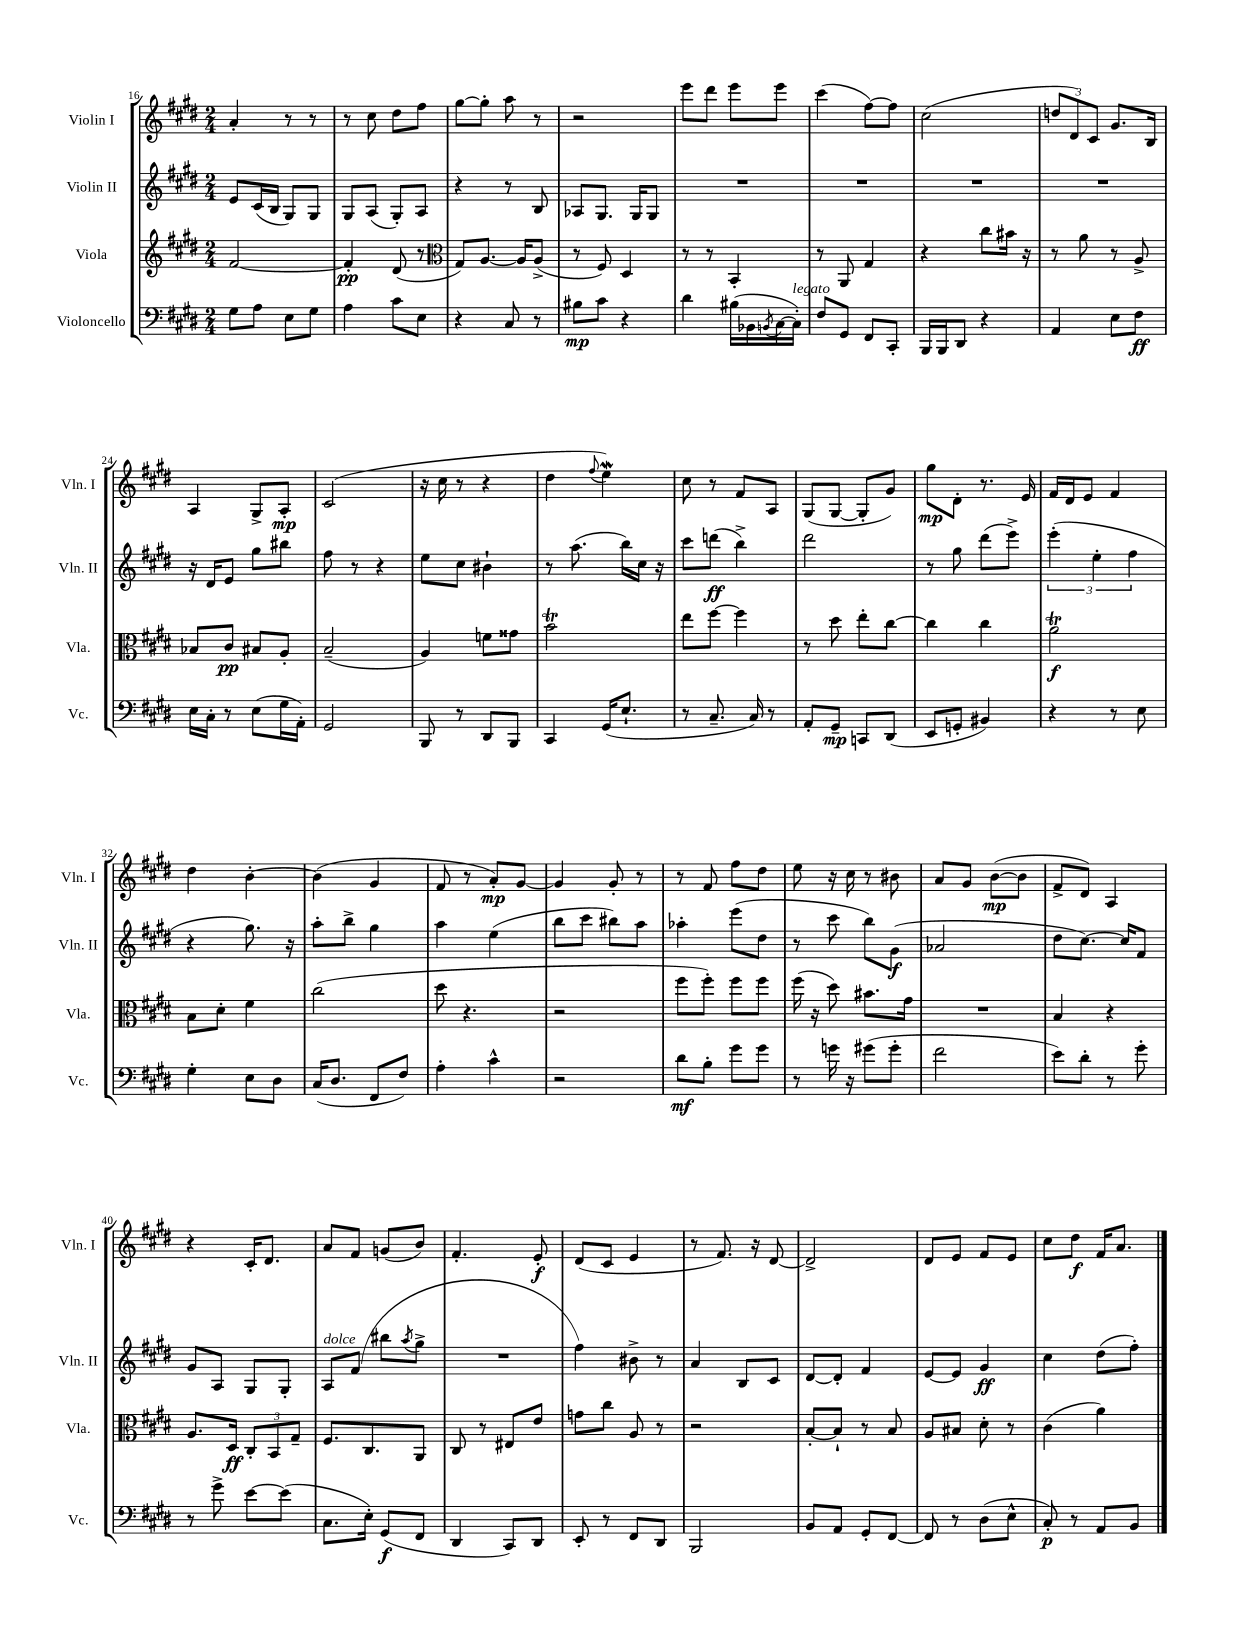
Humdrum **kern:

**kern	**kern	**kern	**kern
*staff4	*staff3	*staff2	*staff1
*clefF4	*clefG2	*clefG2	*clefG2
*k[f#c#g#d#]	*k[f#c#g#d#]	*k[f#c#g#d#]	*k[f#c#g#d#]
*M2/4	*M2/4	*M2/4	*M2/4
8G#	[2f#	8e	4a'
8A	.	(16c#	.
.	.	16B	.
8E	.	8G#)	8r
8G#	.	8G#	8r
=	=	=	=
4A	4f#']	8G#	8r
.	.	(8A	8cc#
8c#	(8d#	8G#')	8dd#
8E	8r	8A	8ff#
=	=	=	=
*	*clefC3	*	*
4r	8G#)	4r	[8gg#
.	[8.A	.	8gg#']
8C#	.	8r	8aa
.	16A]	.	.
8r	(8A^	8B	8r
=	=	=	=
8B#	8r	8A-	2r
8c#	8F#)	8.G#	.
4r	4D#	.	.
.	.	16G#	.
.	.	8G#	.
=	=	=	=
4d#	8r	2r	8eee
.	8r	.	8ddd#
(16B#	4BB'	.	8eee
16BB-	.	.	.
8qBB	.	.	.
[16C#	.	.	8eee
16C#'])	.	.	.
=	=	=	=
8F#	8r	2r	(4ccc#
8GG#	8AA	.	.
8FF#	4G#	.	[8ff#)
8CC#'	.	.	8ff#]
=	=	=	=
16BBB	4r	2r	(2cc#
16BBB	.	.	.
8DD#	.	.	.
4r	8cc#	.	.
.	16b#	.	.
.	16r	.	.
=	=	=	=
4AA	8r	2r	12dd
.	.	.	12d#)
.	8a	.	.
.	.	.	12c#
8E	8r	.	8.g#
8F#	8A^	.	.
.	.	.	16B
=	=	=	=
16E	8B-	16r	4A
16C#'	.	16d#	.
8r	8c#	8e	.
(8E	8B#	8gg#	8G#^
16G#	8A'	8bb#	8A'
16AA')	.	.	.
=	=	=	=
2GG#	(2B~	8ff#	(2c#
.	.	8r	.
.	.	4r	.
=	=	=	=
8BBB	4A)	8ee	16r
.	.	.	16cc#
8r	.	8cc#	8r
8DD#	8f	4b#`	4r
8BBB	8g##	.	.
=	=	=	=
4CC#	2b	8r	4dd#
.	.	(8.aa	.
.	.	.	8qqff#
(16GG#	.	.	4ee)
8.E`	.	16bb)	.
.	.	16cc#	.
.	.	16r	.
=	=	=	=
8r	8ee	8ccc#	8cc#
8.C#~	[8ff#	(8ddd	8r
.	4ff#]	4bb^)	8f#
16C#)	.	.	.
8r	.	.	8A
=	=	=	=
8AA'	8r	2ddd#	(8G#
8GG#~	8dd#	.	[8G#
8CC	8ee'	.	8G#']
(8DD#	[8cc#	.	8g#)
=	=	=	=
8EE	4cc#]	8r	8gg#
8GG'	.	8gg#	8d#'
4BB#)	4cc#	(8ddd#	8.r
.	.	8eee^)	.
.	.	.	16e
=	=	=	=
4r	2a	(6eee'	16f#
.	.	.	16d#
.	.	.	8e
.	.	6ee'	.
8r	.	.	4f#
.	.	6ff#	.
8E	.	.	.
=	=	=	=
4G#'	8B	4r	4dd#
.	8d#'	.	.
8E	4f#	8.gg#)	[4b'
8D#	.	.	.
.	.	16r	.
=	=	=	=
(16C#	(2cc#	8aa'	(4b]
8.D#	.	.	.
.	.	8bb^	.
8FF#	.	4gg#	4g#
8F#)	.	.	.
=	=	=	=
4A'	8dd#	4aa	8f#
.	4.r	.	8r
4c#^^	.	(4ee	8a')
.	.	.	[8g#
=	=	=	=
2r	2r	8bb	4g#]
.	.	8ccc#	.
.	.	8bb#)	8g#'
.	.	8aa	8r
=	=	=	=
8d#	8ff#	4aa-'	8r
8B'	8ff#')	.	8f#
8g#	8ff#	(8eee	8ff#
8g#	8ff#	8dd#	8dd#
=	=	=	=
8r	(16ff#	8r	8ee
.	16r	.	.
16g	8dd#)	8ccc#	16r
16r	.	.	16cc#
(8g#	8.b#	8bb)	8r
8g#'	.	(8g#	8b#
.	16g#	.	.
=	=	=	=
2f#	2r	2a-	8a
.	.	.	8g#
.	.	.	([8b
.	.	.	8b]
=	=	=	=
8e)	4B	8dd#	8f#^
8d#'	.	[8.cc#)	8d#)
8r	4r	.	4A
.	.	16cc#]	.
8g#'	.	8f#	.
=	=	=	=
8r	8.A	8g#	4r
8g#^	.	8A	.
.	16D#	.	.
[8e	12C#'	8G#	16c#'
.	.	.	8.d#
.	12BB	.	.
(8e]	.	8G#'	.
.	12G#~	.	.
=	=	=	=
8.C#	8.F#	8A	8a
.	.	(8f#	8f#
16E')	8.C#	.	.
(8GG#	.	8bb#	(8g
.	.	8qaa	.
8FF#	8AA	8gg#^	8b)
=	=	=	=
4DD#	8C#	2r	4.f#'
.	8r	.	.
8CC#)	8E#	.	.
8DD#	8e	.	8e'
=	=	=	=
8EE'	8g	4ff#)	(8d#
8r	8cc#	.	8c#
8FF#	8A	8b#^	4e
8DD#	8r	8r	.
=	=	=	=
2BBB	2r	4a	8r
.	.	.	8.f#)
.	.	8B	.
.	.	.	16r
.	.	8c#	[8d#
=	=	=	=
8BB	[8B'	[8d#	2d#^]
8AA	8B`]	8d#']	.
8GG#'	8r	4f#	.
[8FF#	8B	.	.
=	=	=	=
8FF#]	8A	[8e	8d#
8r	8B#	8e]	8e
(8D#	8d#'	4g#	8f#
8E^^	8r	.	8e
=	=	=	=
8C#')	(4c#	4cc#	8cc#
8r	.	.	8dd#
8AA	4a)	(8dd#	16f#
.	.	.	8.a
8BB	.	8ff#')	.
==	==	==	==
*-	*-	*-	*-
